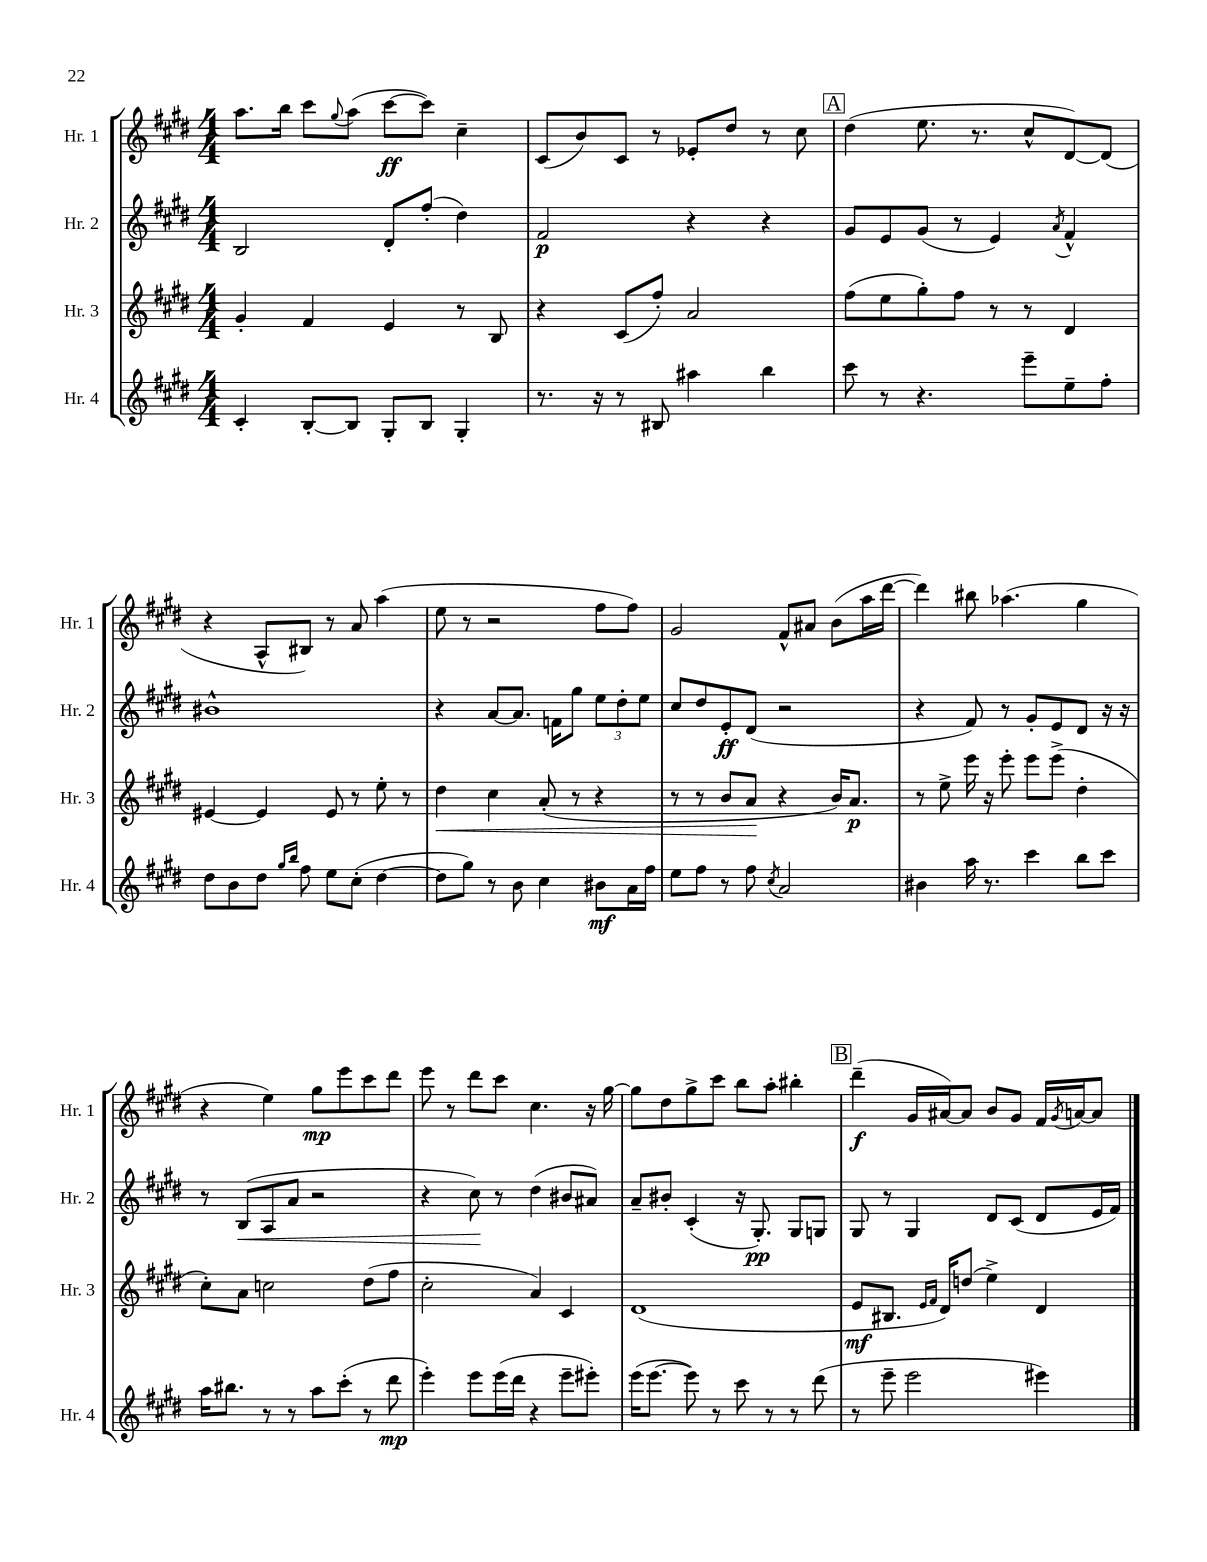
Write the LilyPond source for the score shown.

<<
\new StaffGroup <<
\new Staff = "s0" \with { instrumentName = "Hr. 1" shortInstrumentName = "Hr. 1" } {
    \clef treble \key e \major \numericTimeSignature \time 4/4
    a''8. b''16 cis'''8 \appoggiatura { gis''8 } a''8( cis'''8~\ff cis'''8) cis''4-- |
    cis'8( b'8) cis'8 r8 ees'8-. dis''8 r8 cis''8 |
    \mark \markup { \box "A" } dis''4( e''8. r8. cis''8-^ dis'8~) dis'8( |
    r4 a8-^ bis8) r8 a'8 a''4( |
    e''8 r8 r2 fis''8 fis''8) |
    gis'2 fis'8-^ ais'8 b'8( a''16 dis'''16~ |
    dis'''4) bis''8 aes''4.( gis''4 |
    r4 e''4) gis''8\mp e'''8 cis'''8 dis'''8 |
    e'''8 r8 dis'''8 cis'''8 cis''4. r16 gis''16~ |
    gis''8 dis''8 gis''8-> cis'''8 b''8 a''8-. bis''4-. |
    \mark \markup { \box "B" } dis'''4--\f( gis'16 ais'16~) ais'8 b'8 gis'8 fis'16 \acciaccatura { gis'8 } a'16~ a'8 \bar "|." |
}
\new Staff = "s1" \with { instrumentName = "Hr. 2" shortInstrumentName = "Hr. 2" } {
    \clef treble \key e \major \numericTimeSignature \time 4/4
    b2 dis'8-. fis''8-.( dis''4) |
    fis'2\p r4 r4 |
    \mark \markup { \box "A" } gis'8 e'8 gis'8( r8 e'4) \acciaccatura { a'8 } fis'4-^ |
    bis'1-^ |
    r4 a'8~ a'8. f'16 gis''8 \tuplet 3/2 { e''8 dis''8-. e''8 } |
    cis''8 dis''8 e'8-.\ff dis'8( r2 |
    r4 fis'8) r8 gis'8-. e'8 dis'8 r16 r16 |
    r8 b8\<( a8 a'8 r2 |
    r4 cis''8\!) r8 dis''4( bis'8 ais'8) |
    a'8-- bis'8-. cis'4-.( r16 gis8.-.\pp) gis8 g8 |
    \mark \markup { \box "B" } gis8 r8 gis4 dis'8 cis'8( dis'8 e'16 fis'16) \bar "|." |
}
\new Staff = "s2" \with { instrumentName = "Hr. 3" shortInstrumentName = "Hr. 3" } {
    \clef treble \key e \major \numericTimeSignature \time 4/4
    gis'4-. fis'4 e'4 r8 b8 |
    r4 cis'8( fis''8-.) a'2 |
    \mark \markup { \box "A" } fis''8( e''8 gis''8-.) fis''8 r8 r8 dis'4 |
    eis'4~ eis'4 eis'8 r8 e''8-. r8 |
    dis''4\< cis''4 a'8-.( r8 r4 |
    r8 r8 b'8 a'8\! r4 b'16) a'8.\p |
    r8 e''8-> e'''16 r16 e'''8-. e'''8 e'''8->( dis''4-. |
    cis''8-.) a'8 c''2 dis''8( fis''8 |
    cis''2-. a'4) cis'4 |
    dis'1( |
    \mark \markup { \box "B" } e'8\mf bis8. \grace { e'16 fis'16 } dis'16) d''8( e''4->) dis'4 \bar "|." |
}
\new Staff = "s3" \with { instrumentName = "Hr. 4" shortInstrumentName = "Hr. 4" } {
    \clef treble \key e \major \numericTimeSignature \time 4/4
    cis'4-. b8~-. b8 gis8-. b8 gis4-. |
    r8. r16 r8 bis8 ais''4 b''4 |
    \mark \markup { \box "A" } cis'''8 r8 r4. e'''8-- e''8-- fis''8-. |
    dis''8 b'8 dis''8 \grace { gis''16 b''16 } fis''8 e''8 cis''8-.( dis''4~ |
    dis''8 gis''8) r8 b'8 cis''4 bis'8\mf a'16 fis''16 |
    e''8 fis''8 r8 fis''8 \acciaccatura { cis''8 } a'2 |
    bis'4 a''16 r8. cis'''4 b''8 cis'''8 |
    a''16 bis''8. r8 r8 a''8 cis'''8-.( r8 dis'''8\mp |
    e'''4-.) e'''8 e'''16( dis'''16 r4 e'''8-- eis'''8-.) |
    e'''16( e'''8.~ e'''8) r8 cis'''8 r8 r8 dis'''8( |
    \mark \markup { \box "B" } r8 e'''8-- e'''2 eis'''4) \bar "|." |
}
>>
>>
\layout { \context { \Score \remove "Bar_number_engraver" } }
